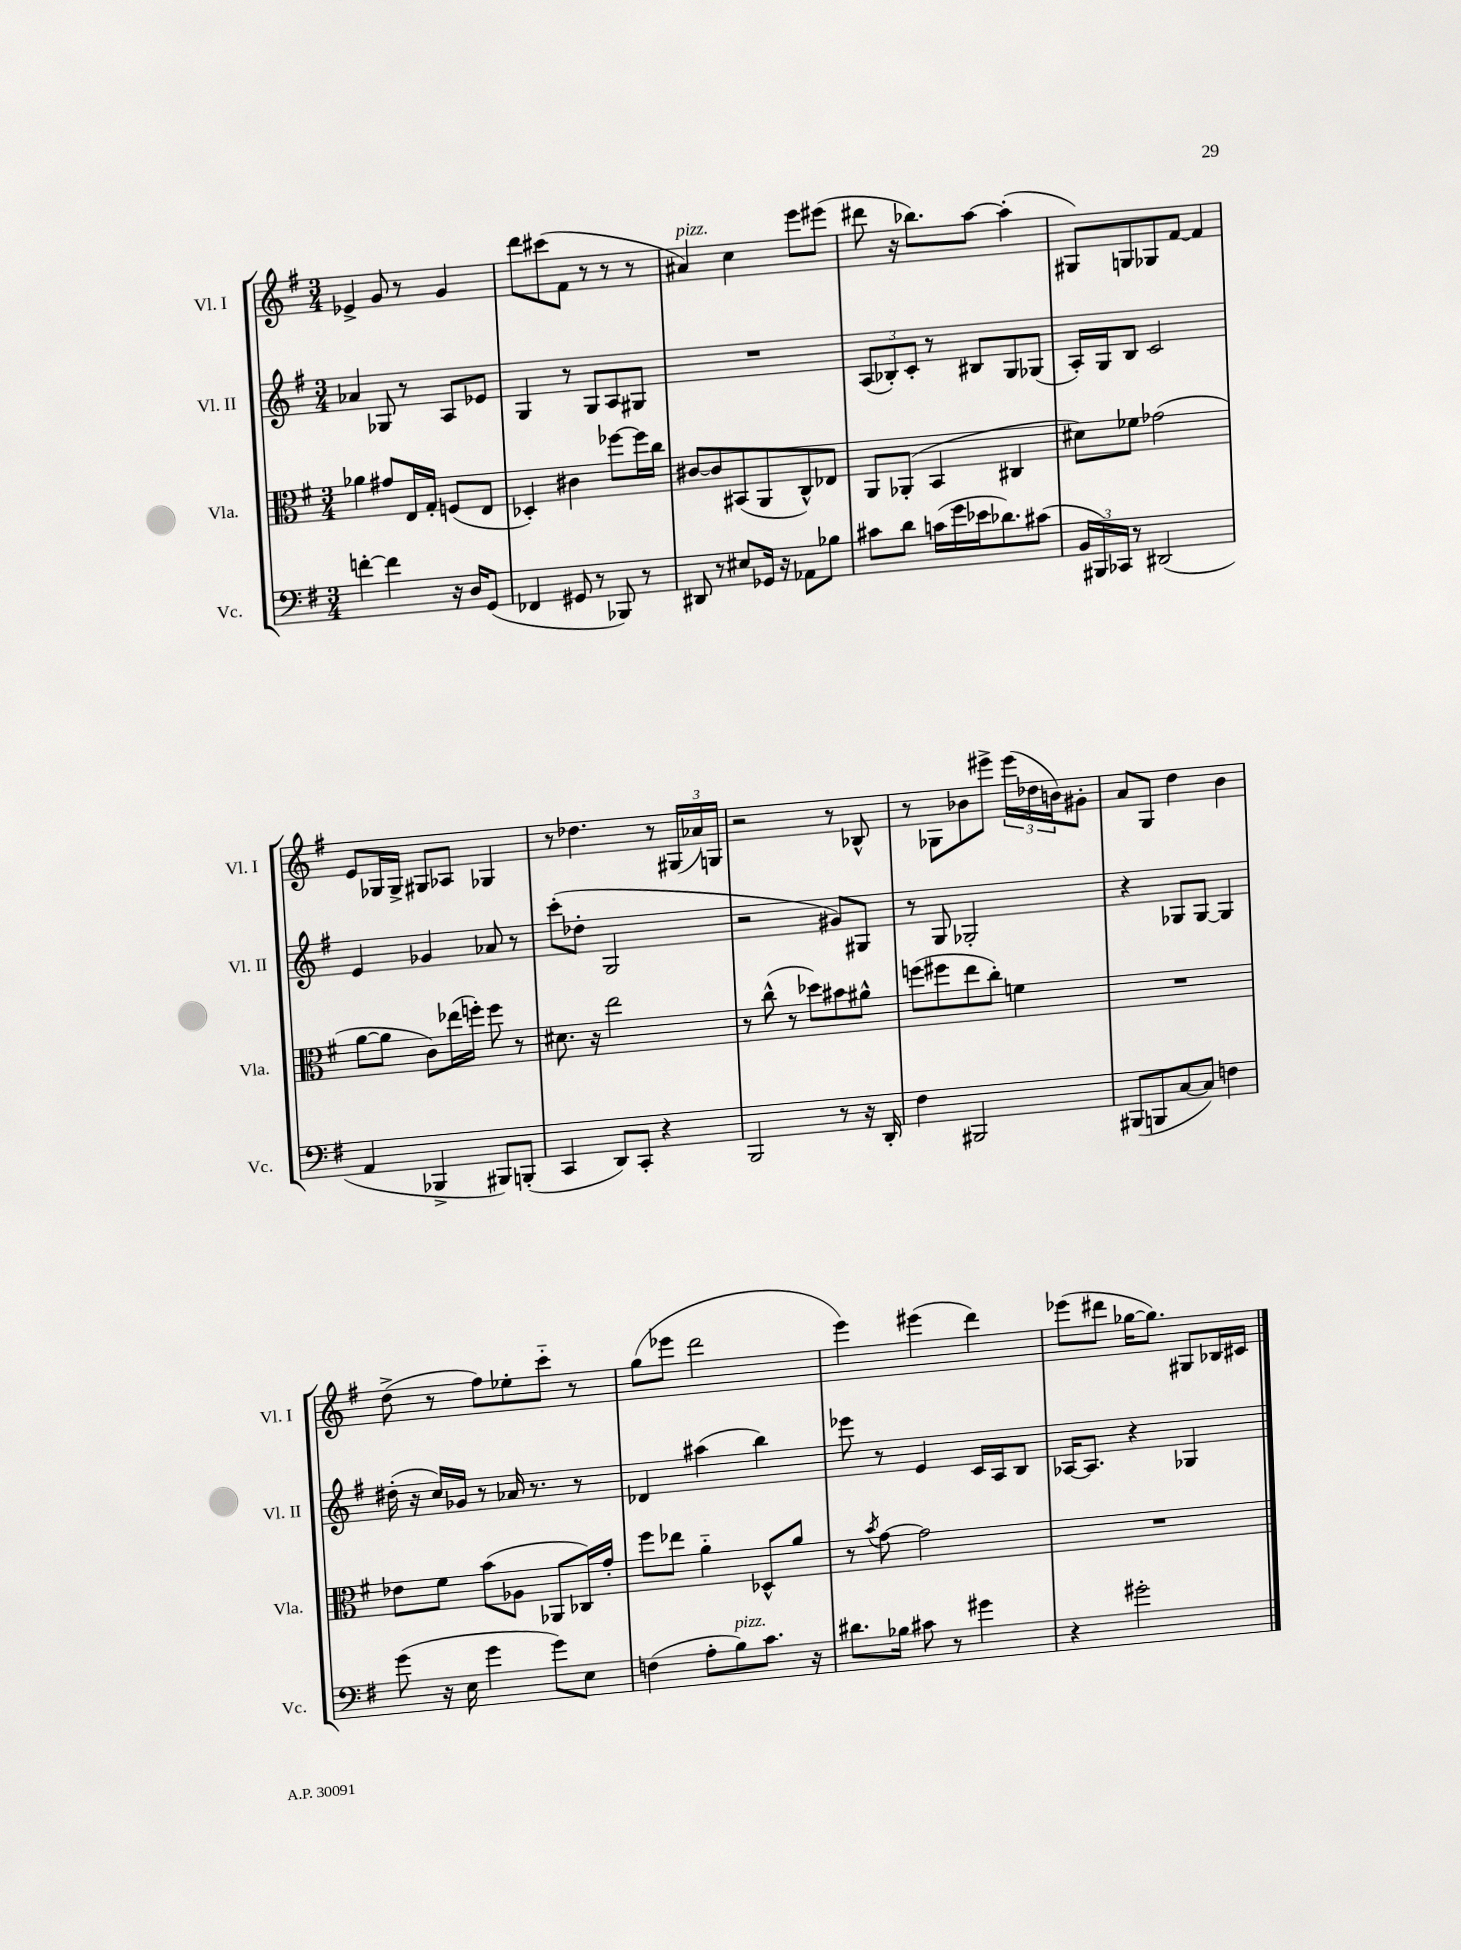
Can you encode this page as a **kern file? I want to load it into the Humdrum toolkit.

**kern	**kern	**kern	**kern
*staff4	*staff3	*staff2	*staff1
*clefF4	*clefC3	*clefG2	*clefG2
*k[f#]	*k[f#]	*k[f#]	*k[f#]
*M3/4	*M3/4	*M3/4	*M3/4
[4f'	4a-	4a-	4e-^
4f]	8g#	8G-	8g
.	16E	8r	8r
.	16G'	.	.
16r	(8F	8A	4g
16D	.	.	.
(8GG	8E	8e-	.
=	=	=	=
4FF-	4D-')	4G	8ddd
.	.	.	(8ccc#
8GG#	4c#	8r	8f#
8r	.	8G	8r
8BBB-)	[8ff-	8A	8r
8r	16ff-]	8G#	8r
.	16cc	.	.
=	=	=	=
8DD#	[8c#	2.r	4a#)
8r	8c#]	.	.
8E#	(8BB#	.	4cc
16GG-	8AA	.	.
16r	.	.	.
8AA-	8C^^)	.	8eee
8B-	8E-	.	(8eee#
=	=	=	=
8c#	8AA	(12A	8ddd#
.	.	12B-')	.
8d	(8AA-'	.	16r
.	.	12c'	.
.	.	.	8.bb-)
(16c	4BB	8r	.
16g	.	.	.
16e-	.	8B#	[8aa
8.d-)	.	.	.
.	4C#	8G	(4aa']
(8c#	.	(8G-	.
=	=	=	=
24BB	8d#)	16A')	8G#)
24BBB#)	.	.	.
.	.	16G	.
24CC-	.	.	.
8r	8f-	8B	8G
(2DD#	(2g-	2c	8G-
.	.	.	[8f#
.	.	.	4f#]
=	=	=	=
4AA	[8a	4e	8e
.	8a]	.	16G-
.	.	.	16G-^
4BBB-^	8c)	4g-	8G#
.	(16ee-	.	8A-
.	16ff')	.	.
8BBB#)	8ff	8a-	4G-
(8BBB'	8r	8r	.
=	=	=	=
4CC	8.d#	(8ccc'	8r
.	.	8dd-'	4.dd-
.	16r	.	.
8DD)	2ee	2G	.
8CC'	.	.	.
4r	.	.	8r
.	.	.	(24G#
.	.	.	24a-)
.	.	.	24G
=	=	=	=
2BBB	8r	2r	2r
.	(8cc^^	.	.
.	8r	.	.
.	8dd-)	.	.
8r	8b#	8g#)	8r
16r	8a#^^	8G#	8B-^^
16DD'	.	.	.
=	=	=	=
4F#	(8ff	8r	8r
.	8ff#	8G	8G-
2BBB#	8ee	2G-'	8b-
.	8cc')	.	8eee#^
.	4f	.	(24eee#
.	.	.	24dd-
.	.	.	24b)
.	.	.	8g#'
=	=	=	=
(8BBB#	2.r	4r	8a
8BBB	.	.	8G
[8C	.	8G-	4dd
8C])	.	[8G-	.
4F	.	4G-]	4b
=	=	=	=
(8g	8e-	(16dd#'	(8dd^
.	.	16r	.
16r	8f#	16cc)	8r
16E	.	16g-	.
4g	(8b	8r	8ff#)
.	8A-	16a-	8ee-'
.	.	8.r	.
8g)	8AA-	.	8ccc'~
8E	16C-)	8r	8r
.	16g'	.	.
=	=	=	=
(4F	8ff#	4d-	(8gg
.	8ee-	.	8eee-
8A'	4a'~	(4aa#	2ddd
8B)	.	.	.
8.c	8D-^^	4bb)	.
.	8a	.	.
16r	.	.	.
=	=	=	=
8.d#	8r	8eee-	4eee)
.	8qb	.	.
.	[8g	8r	.
16B-	.	.	.
8c#	2g]	4e	(4eee#
8r	.	.	.
4g#	.	16c	4ddd)
.	.	16A	.
.	.	8B	.
=	=	=	=
4r	2.r	[16A-	(8eee-
.	.	8.A-]	.
.	.	.	8ddd#
2g#'	.	4r	[16gg-
.	.	.	8.gg-])
.	.	4G-	8G#
.	.	.	16B-
.	.	.	16c#
==	==	==	==
*-	*-	*-	*-
